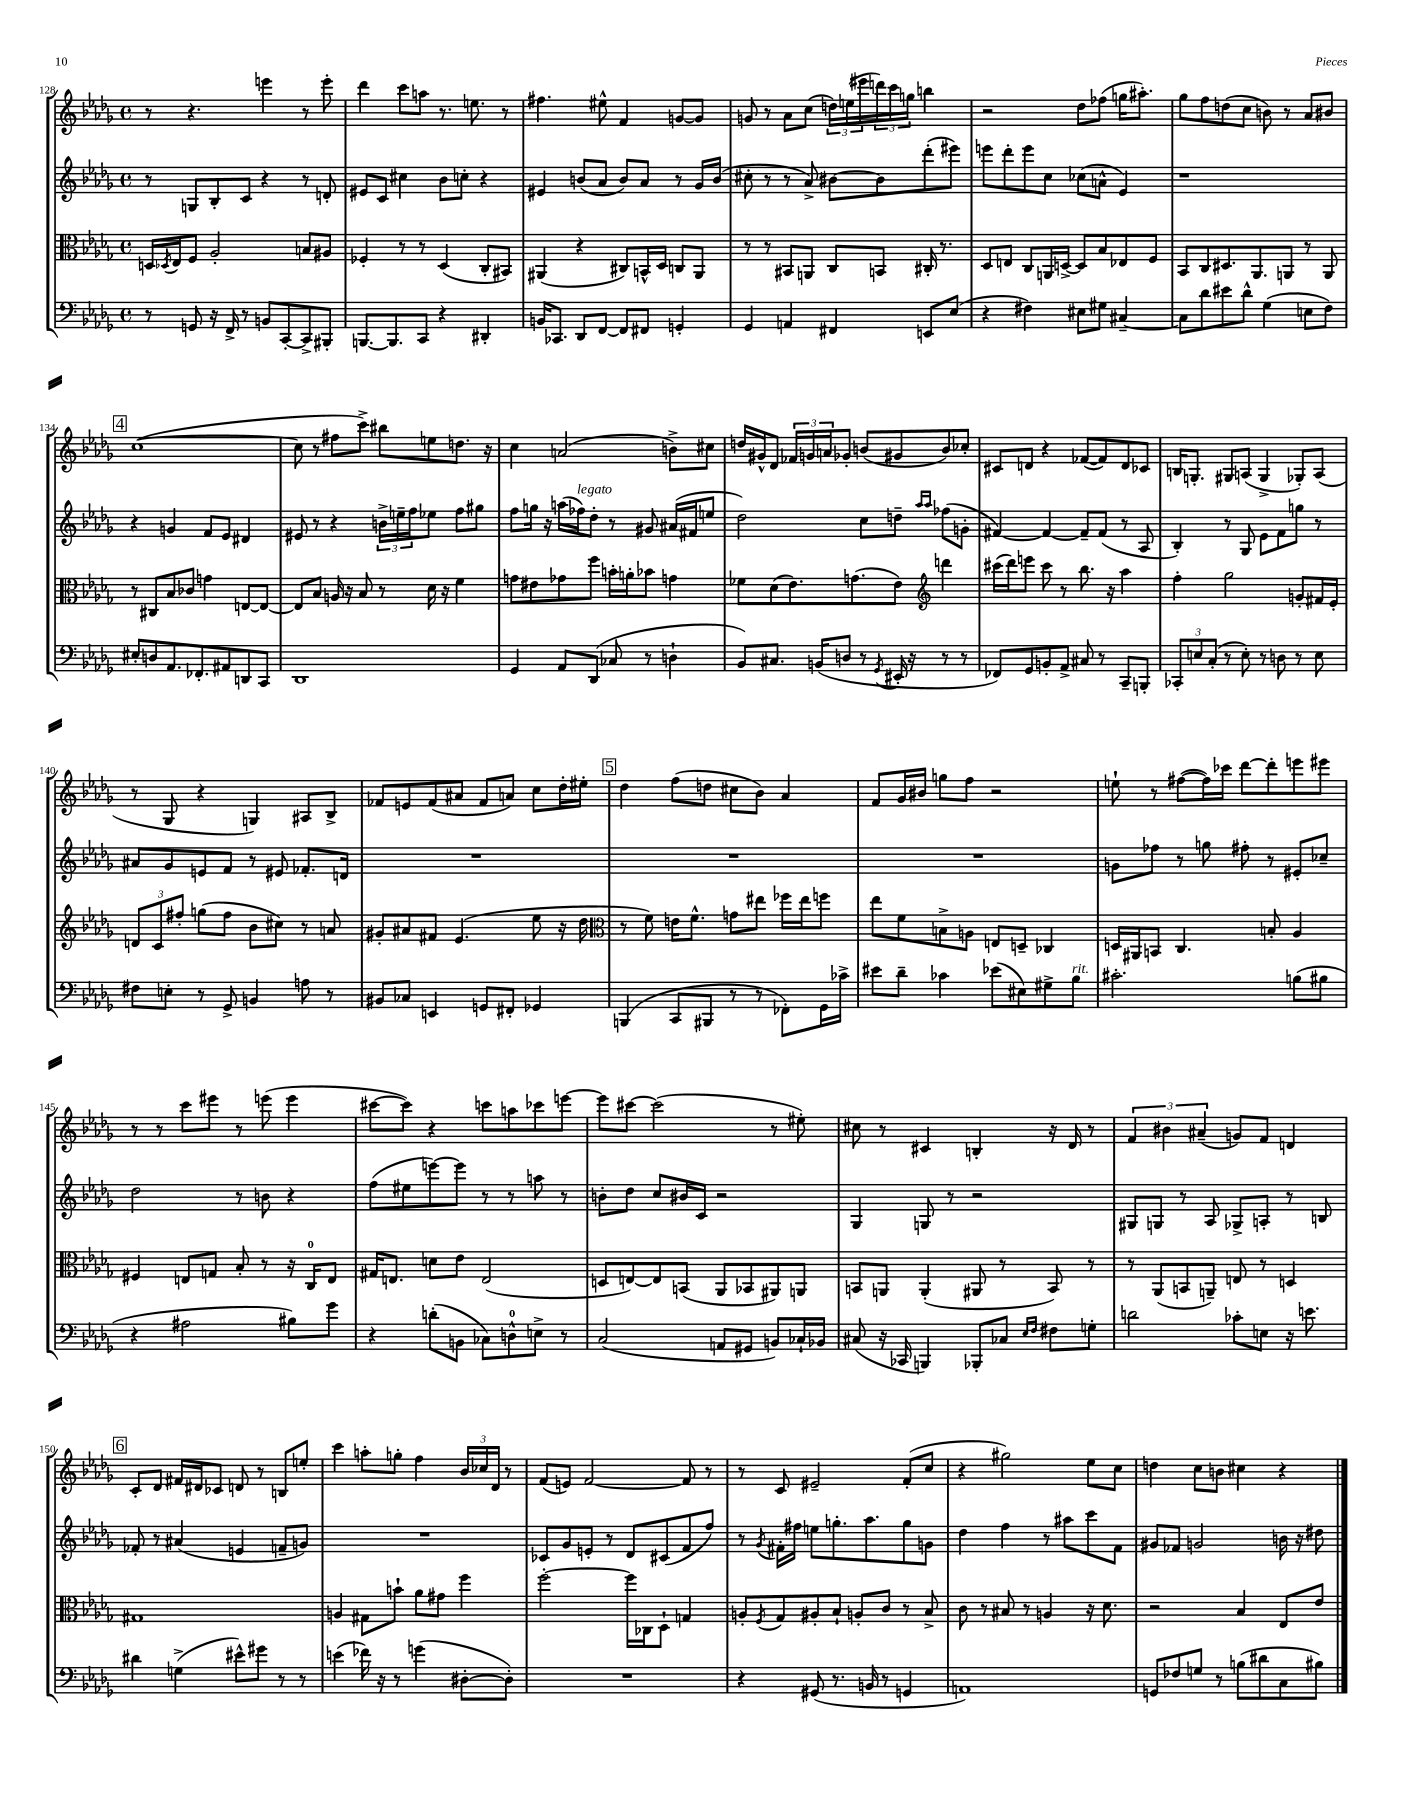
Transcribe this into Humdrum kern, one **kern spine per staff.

**kern	**kern	**kern	**kern
*part4	*part3	*part2	*part1
*staff4	*staff3	*staff2	*staff1
*clefF4	*clefC3	*clefG2	*clefG2
*k[b-e-a-d-g-]	*k[b-e-a-d-g-]	*k[b-e-a-d-g-]	*k[b-e-a-d-g-]
*M4/4	*M4/4	*M4/4	*M4/4
*met(c)	*met(c)	*met(c)	*met(c)
=128	=128	=128	=128
8r	16Dn/LL	8r	8r
.	8qD-X/	.	.
.	16E-/J	.	.
8GGn/	8F/J	8Gn/L	4.r
16r	2A-'/	8B-'/	.
16FF^/	.	.	.
8r	.	8c/J	.
8BBn/L	.	4r	4eeen\
[8CC'/	.	.	.
8CC^/]	8Bn/L	8r	8r
8BBB#X'/J	8A#X/J	8dn'/	8eee'\
=129	=129	=129	=129
[8.BBBn/L	4F-X'/	8e#X/L	4ddd-\
.	.	8c/J	.
8.BBB/]	.	.	.
.	8r	4cc#X\	8ccc\L
8CC/J	8r	.	8aan\J
4r	(4D-/	8b-\L	8.r
.	.	8ccn'\J	.
.	.	.	8.een\
4DD#X'/	8C'/L	4r	.
.	8BB#X/J)	.	8r
=130	=130	=130	=130
16BBn/KL	(4AA#X/	4e#X/	4.ff#X\
8.CC-X/J	.	.	.
8DD-/L	4r	(8bn/L	.
[8FF/J	.	8a-/J	8ee#X^^\
8FF/L]	8C#X/L)	8b/L)	4f/
8FF#X/J	16BBn^^/L	8a-/J	.
.	16D-/JJ	.	.
4GGn'/	8Cn/L	8r	[8gn/L
.	8AA#/J	16g-/LL	8g/J]
.	.	(16b/JJ	.
=131	=131	=131	=131
4GG-/	8r	8cc#X'\	8gn/
.	8r	8r	8r
4AAn/	8BB#X/L	8r	8a-\L
.	8AAn/J	8a-^/)	(8cc\J
4FF#X/	8C/L	[8b#X\L	24ddn\LL)
.	.	.	(24een\
.	.	.	24eee#X\
.	8BBn/J	8b#\]	24dddn\)
.	.	.	24ccc\
.	.	.	24ggn\JJ
8EEn/L	16C#X'/	(8ddd-'\	4bbn\
.	8.r	.	.
(8E-/J	.	8eee#X\J)	.
=132	=132	=132	=132
4r	8D-/L	8eeen\L	2r
.	8En/J	8ddd-'\	.
4F#X\)	8C/L	8eee\	.
.	16AAn/L	8cc\J	.
.	[16Dn^/JJ	.	.
8E#X\L	8D/L]	(8cc-X\L	8dd-\L
8G#X\J	8B-/	8an^^\J	(8ff-X\J
[4C#X~/	8E-X/	4e-/)	16ggn\KL
.	.	.	8.aa#X'\J)
.	8F/J	.	.
=133	=133	=133	=133
8C#\L]	8BB-/L	1r	8gg-\L
8d-\	8C/	.	8ff\
8e#X\	8.D#X/	.	(8ddn\
8d-^^\J	.	.	8cc\J
.	8.AA-/	.	.
(4G-\	.	.	8bn\)
.	8AAn/J	.	8r
8En\L	8r	.	8a-/L
8F\J)	8AA/	.	8b#X/J
!!LO:LB:g=z
!!LO:REH:place=s1:t=4
=134	=134	=134	=134
8E#X'/L	8r	4r	([1cc
8Dn/	8C#X/L	.	.
8.AA-/	8B-/	4gn/	.
.	8c-X/J	.	.
8.FF-X'/	.	.	.
.	4gn\	8f/L	.
8AA#X/	.	8e-/J	.
8DDn/	[8En/L	4d#X/	.
8CC/J	8E/J_	.	.
=135	=135	=135	=135
1DD-	8E/L]	8e#X/	8cc\]
.	8B-/J	8r	8r
.	16An/	4r	8ff#X\L
.	16r	.	.
.	8B-/	.	8ccc^\J)
.	8r	24bn^\LL	8bb#X\L
.	.	24een~\	.
.	.	24ff\J	.
.	16d-\	8ee-X\J	8een\
.	16r	.	.
.	4f\	8ff\L	8.ddn\J
.	.	8gg#X\J	.
.	.	.	16r
=136	=136	=136	=136
4GG-/	8gn\L	8ff\L	4cc\
.	8e#X\	16ggn\Jk	.
.	.	16r	.
8AA-/L	8g-X\	(16aan\LL	(2an/
!	!	!LO:TX:a:i:t=legato	!
.	.	16ff-X\J)	.
(8DD-/J	8ff\J	8dd-'\J	.
8C-X/	16bn'\LL	8r	.
.	16an'\J	.	.
8r	8b-X\J	8g#X/	.
4Dn`\	4gn\	(16a#X/LL	8bn^\L)
.	.	16f#X/J	.
.	.	8een/J	8cc#X\J
=137	=137	=137	=137
8BB-/L)	8f-X\L	2dd-\)	16ddn/LL
.	.	.	16g#X^^/J
8.C#X/J	(8d-\	.	8d-/J
.	8.e-\)	.	24f-X/LL
.	.	.	24gn/
(16BBn/KL	.	.	.
.	.	.	24an/J
8Dn/J	.	.	8g-X'/J
.	(8.gn\	.	.
8r	.	8cc\L	(8bn/L
8qGG-/	.	.	.
16EE#X'/	8e-\J)	8ddn~\J	8g#X/
16r	.	.	.
*	*clefG2	*	*
.	.	16qqaa-/LL	.
.	.	16qqaa-/JJ	.
8r	4dddn\	(8ff-X\L	8b/)
8r	.	8gn'\J	8cc-X'/J
=138	=138	=138	=138
8FF-X/L)	(16ccc#X\LL	[4f#X/)	8c#X/L
.	16ddd-\J)	.	.
8GG-/	8eeen\J	.	8dn/J
8BBn'/	8ccc#\	4f#/_	4r
8AA-^/J	8r	.	.
8C#X/	8.bb-\	8f#~/L]	([8f-X/L
8r	.	(8f#/J	8f-/])
.	16r	.	.
8CC~/L	4aa-\	8r	8d/
8BBBn'/J	.	8A-/	8c-X/J
=139	=139	=139	=139
12CC-X'/L	4ff'\	4B-'/)	16Bn/KL
.	.	.	8.Gn'/J
12En/	.	.	.
(12C'/J	.	.	.
8r	2gg-\	8r	8G#X/L
8E'\)	.	8G-/	(8An/J
8r	.	8e-\L	4G#^/
8Dn\	.	8f\	.
8r	8gn'/L	8ggn\J	8G-X'/L)
8E\	16f#X/L	8r	(8A/J
.	16e-'/JJ	.	.
!!LO:LB:g=z
=140	=140	=140	=140
8F#X\L	12dn/L	8a#X/L	8r
.	12c/	.	.
8En'\J	.	8g-/	8G-/
.	12ff#X'/J	.	.
8r	(8ggn\L	8en/	4r
8GG-^/	8ff#\J	8f/J	.
4BBn/	8b-\L	8r	4Gn/)
.	8cc#X\J)	8e#X/	.
8An\	8r	8.f-X'/L	8A#X/L
8r	8an/	.	8B-^/J
.	.	16dn/Jk	.
=141	=141	=141	=141
8BB#X/L	8g#X'/L	1r	8f-X/L
8C-X/J	8a#X/	.	8en/
4EEn/	8f#X/J	.	(8f-/
.	(4.e-/	.	8a#X/J
8GGn/L	.	.	8f-/L
8FF#X'/J	.	.	8an/J)
4GG-X/	8ee-\	.	8cc\L
.	16r	.	16dd-'\L
.	16dd-\	.	16ee#X'\JJ
!!LO:REH:place=s1:t=5
=142	=142	=142	=142
*	*clefC3	*	*
(4BBBn/	8r	1r	4dd-\
.	8f\)	.	.
8CC/L	16en\KL	.	(8ff\L
.	8.f^^\J	.	.
8BBB#X/J	.	.	8ddn\J
8r	8gn\L	.	8cc#X\L
8r	8ee#X\J	.	8b-\J)
8FF-X'\L)	16ff-X\LL	.	4a-/
.	16ee#\J	.	.
16GG-\L	8ffn\J	.	.
16c-X^\JJ	.	.	.
=143	=143	=143	=143
8e#X\L	8ee-\L	1r	8f/L
8d-~\J	8f\	.	16g-/L
.	.	.	16b#X/JJ
4c-X\	8Bn^\	.	8ggn\L
.	8An\J	.	8ff\J
(8e-X\L	8En/L	.	2r
8E#X\)	8Dn~/J	.	.
8G#X^\	4C-X/	.	.
!LO:TX:a:i:t=rit.	!	!	!
8B-\J	.	.	.
=144	=144	=144	=144
2.c#X'\	16Dn/LL	8gn\L	8een`\
.	16AA#X/J	.	.
.	8BBn/J	8ff-X\J	8r
.	4.C/	8r	([8ff#X\L
.	.	8ggn\	16ff#\L])
.	.	.	16ccc-X\JJ
.	.	8ff#X'\	[8ddd-\L
.	8Bn'/	8r	8ddd-'\]
(8Bn\L	4A-/	8e#X'/L	8eeen\
8B#X\J	.	8cc-X~/J	8eee#X\J
!!LO:LB:g=z
=145	=145	=145	=145
4r	4F#X/	2dd-\	8r
.	.	.	8r
2A#X\	8En/L	.	8ccc\L
.	8Gn/J	.	8eee#X\J
.	8B-'/	8r	8r
.	8r	8bn\	(8eeen\
8B#X\L)	16r	4r	4eee\
.	16C/KL	.	.
8g-\J	8E/J	.	.
=146	=146	=146	=146
4r	16G#X/KL	(8ff\L	[8ccc#X\L
.	8.En/J	.	.
.	.	8ee#X\	8ccc#\J])
(8dn'\L	8dn\L	[8eeen\)	4r
8BBn\J	8e-\J	8eee\J]	.
8C-X\L)	(2E/	8r	8cccn\L
8Dn^^\	.	8r	8aan\
8En^\J	.	8aan\	8ccc-X\
8r	.	8r	[8eeen\J
=147	=147	=147	=147
(2C/	8Dn/L	8bn'\L	8eee\L]
.	[8En/)	8dd-\J	[8ccc#X\J
.	8E/]	8cc/L	(2ccc#\]
.	(8BBn/J	16b#X/L	.
.	.	16c/JJ	.
8AAn/L	8AA-/L	2r	.
8GG#X/J	8BB-X/	.	.
8BBn/L)	8AA#X/)	.	8r
16C-X`/L	8AAn/J	.	8ee#X'\)
16BB-X/JJ	.	.	.
=148	=148	=148	=148
(8C#X/	8BBn/L	4G-/	8cc#X\
16r	8AAn/J	.	8r
16CC-X/	.	.	.
4BBBn/)	(4AA'/	8Gn/	4c#X/
.	.	8r	.
8BBB-X'/L	8AA#X/	2r	4Bn'/
8C-X/J	8r	.	.
16qqE-/LL	.	.	.
16qqF/JJ	.	.	.
8F#X\L	8BB/)	.	16r
.	.	.	16d-/
8Gn'\J	8r	.	8r
=149	=149	=149	=149
2dn\	8r	8G#X/L	6f/
.	(8AA-/L	8Gn/J	.
.	.	.	6b#X\
.	8BBn/	8r	.
.	.	.	(6a#X~/
.	8AAn~/J)	8A-/	.
8c-X'\L	8En/	8G-X^/L	8gn/L)
8En\J	8r	8An'/J	8f/J
16r	4Dn/	8r	4dn/
8.en\	.	.	.
.	.	8Bn/	.
!!LO:LB:g=z
!!LO:REH:place=s1:t=6
=150	=150	=150	=150
4d#X\	1G#X	8f-X'/	8c'/L
.	.	8r	8d-/J
(4Gn^\	.	(4a#X/	16f#X/LL
.	.	.	16d#X/J
.	.	.	8c-X/J
8e#X^^\L)	.	4en/	8dn/
8g#X\J	.	.	8r
8r	.	8fn~/L	8Bn/L
8r	.	8gn/J)	8een'/J
=151	=151	=151	=151
(4en\	4An/	1r	4ccc\
16f-X\)	8G#X\L	.	8aan'\L
16r	.	.	.
8r	8bn`\J	.	8ggn'\J
(4gn\	8a-\L	.	4ff\
.	8g#X\J	.	.
[8D#X'\L	4ff\	.	24b-/LL
.	.	.	24cc-X/
.	.	.	24d-/JJ
8D#'\J])	.	.	8r
=152	=152	=152	=152
1r	[2ff'\	8c-X/L	(8f/L
.	.	8g-/	8en/J)
.	.	8en'/J	[2f/
.	.	8r	.
.	16ff\LL]	8d-/L	.
.	16C-X\J	.	.
.	8D-`\J	(8c#X/	.
.	4Gn/	8f/	8f/]
.	.	8ff/J)	8r
=153	=153	=153	=153
4r	8An'/L	8r	8r
.	8qF/	8qg-/	.
.	8G-/	16f#X'\LL	8c/
.	.	16ff#X\JJ	.
(8GG#X/	8A#X'/	8een\L	2e#X~/
8.r	8B-`/J	8.ggn'\	.
.	8An'/L	.	.
16BBn/	.	8.aa-\	.
8r	8c/J	.	.
4GGn/	8r	8gg\	(8f'/L
.	8B-^/	8gn\J	8cc/J
=154	=154	=154	=154
1AAn)	8c\	4dd-\	4r
.	8r	.	.
.	8B#X/	4ff\	2gg#X\)
.	8r	.	.
.	4An/	8r	.
.	.	8aa#X\L	.
.	16r	8ccc\	8ee-\L
.	8.d-\	.	.
.	.	8f\J	8cc\J
=155	=155	=155	=155
8GGn/L	2r	8g#X/L	4ddn\
8F-X/	.	8f-X/J	.
8Gn/J	.	2gn/	8cc\L
8r	.	.	8bn\J
(8Bn\L	4B-/	.	4cc#X\
8d#X\	.	.	.
8C\	8E-/L	16bn\	4r
.	.	16r	.
8B#X\J)	8e-/J	8dd#X\	.
==	==	==	==
*-	*-	*-	*-
